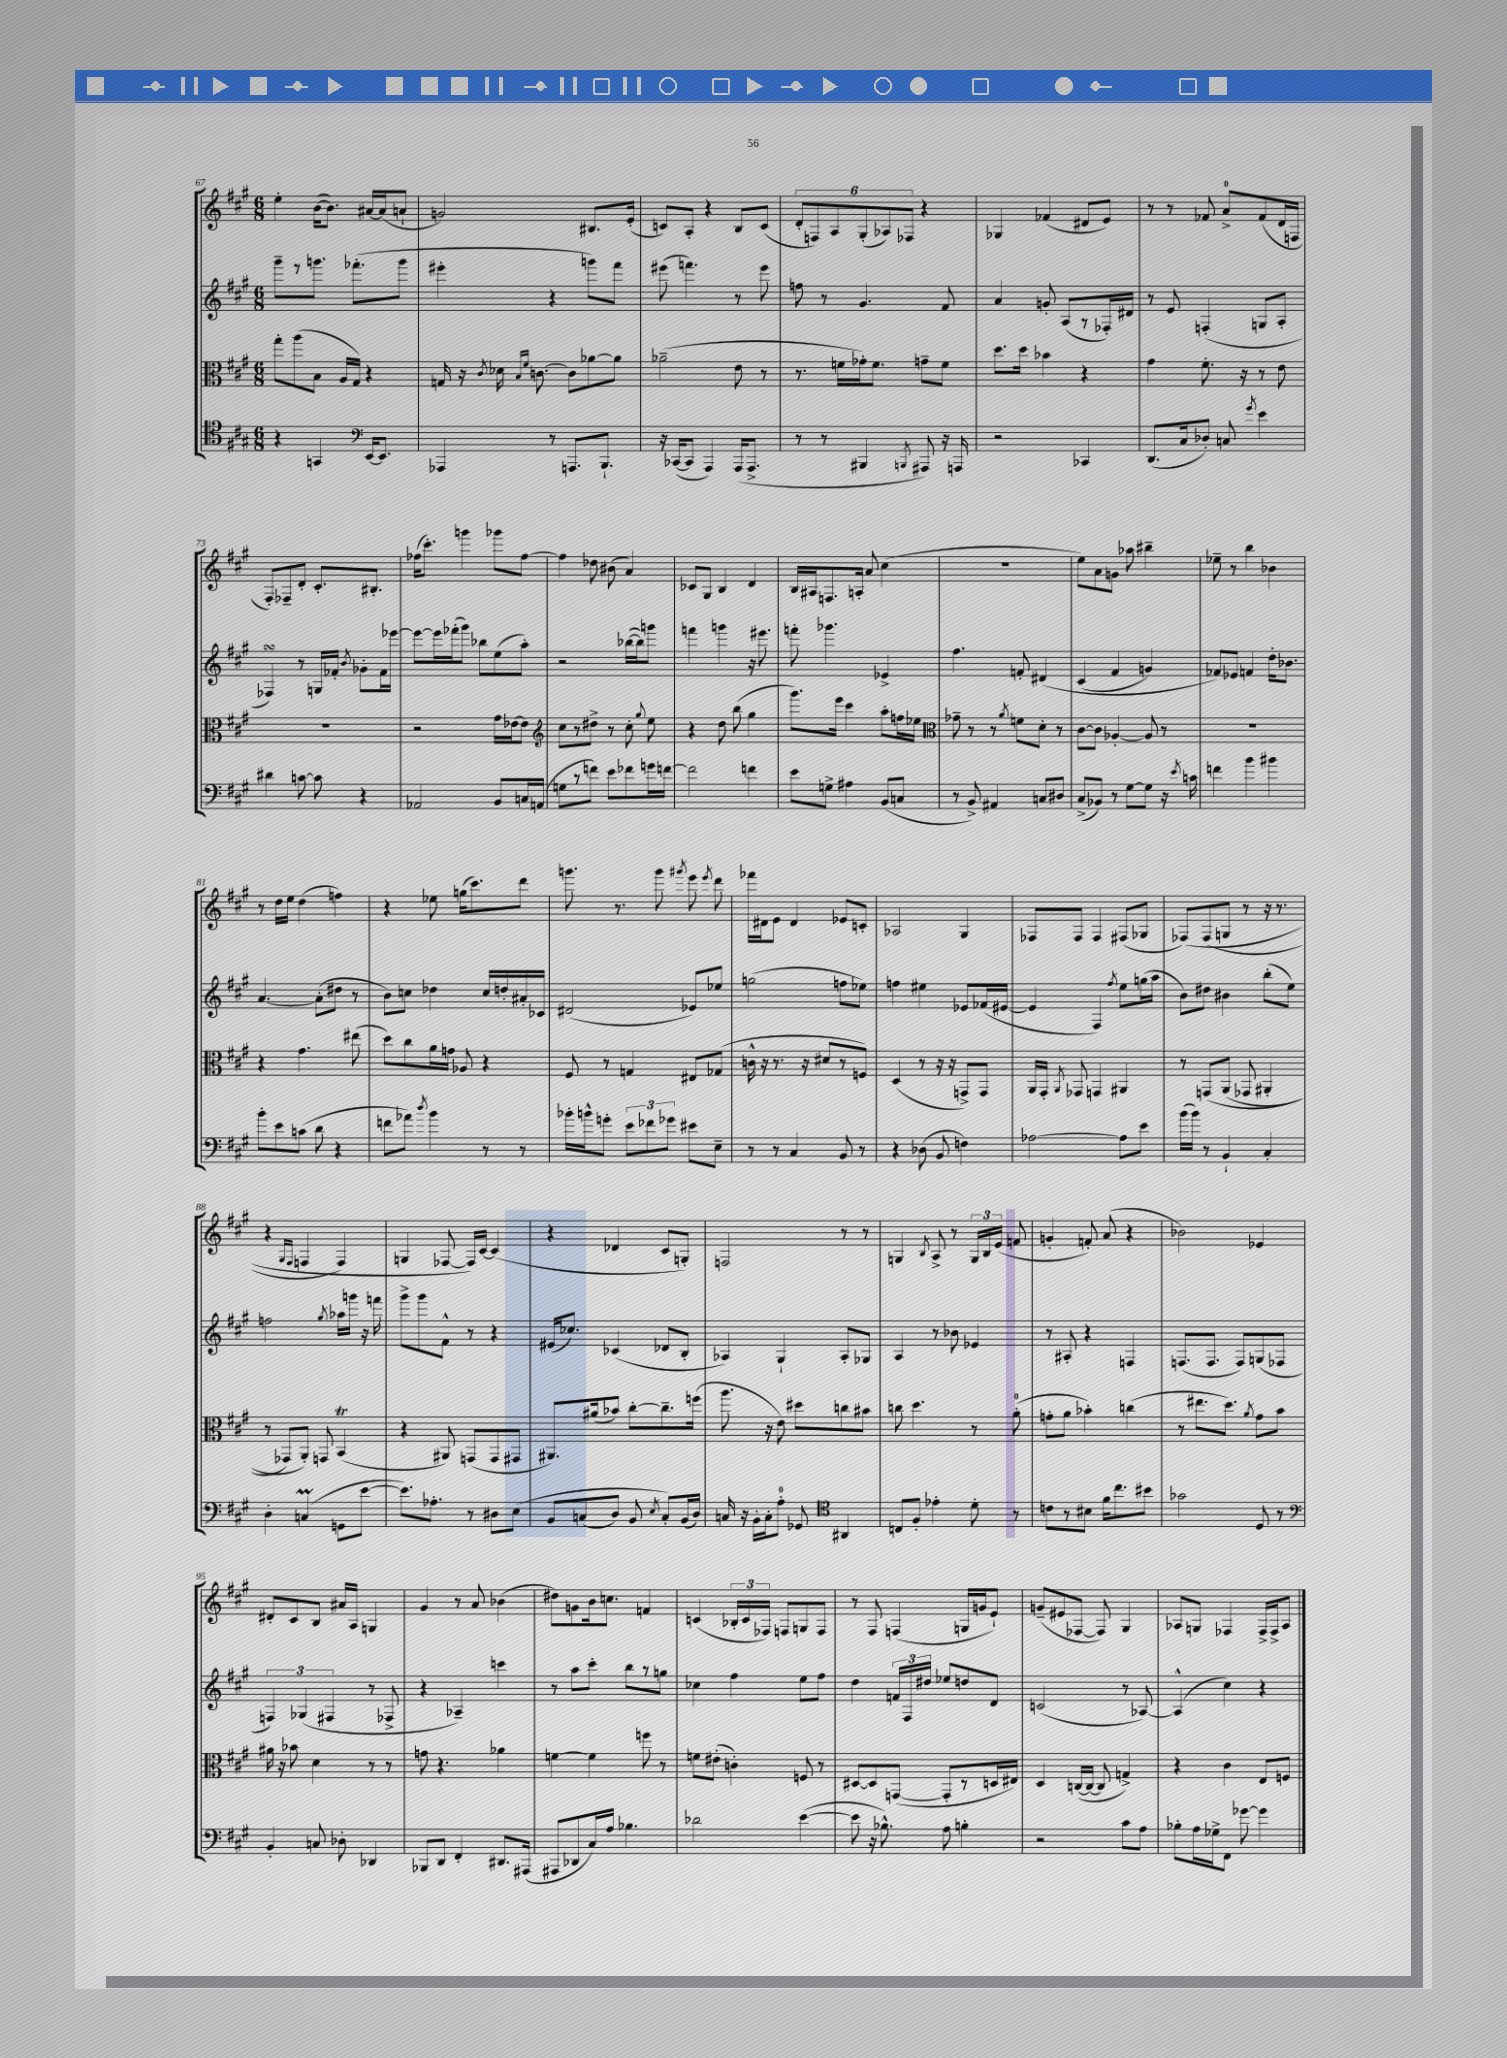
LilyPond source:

<<
\new StaffGroup <<
\new Staff = "s0" {
    \clef treble \key a \major \numericTimeSignature \time 6/8
    \autoBeamOff e''4-. b'16[~( b'8.]) ais'16[~ ais'16( a'8]-! |
    g'2) bis8.[ e'16]-.( |
    c'8[) a8]-. r4 b8[ c'8]( |
    \tuplet 6/4 { d'8[-. f8) a8 gis8-.( aes8) fes8] } r4 |
    ges4 fes'4( dis'8[ e'8]) |
    r8 r8 fes'8 a'8[-0-> fes'8( d'16 f16] |
    fis8[-.) fes8-- d'8]-. cis'8.[-. bis8.]-. |
    fes''16[( cis'''8.]-.) g'''4 ges'''8[ fes''8]~ |
    fes''4 des''8 bis'8( a'4) |
    ces'8[ gis8] b4 d'4 |
    b16[ ais16 f8. a16]-. a'8 cis''4( |
    R2. |
    e''8[) a'8 g'8] aes''8 bis''4-- |
    ees''8-- r8 b''4 bes'4 |
    r8 d''16[ e''16] d''4( f''4) |
    r4 ees''8 g''16[( cis'''8.) d'''8] |
    g'''8. r8. g'''8 \acciaccatura { gis'''8 } e'''8 \acciaccatura { e'''8 } d'''8 |
    fes'''16[ dis'16 e'8] dis'4 ees'8[ c'8]-. |
    aes2 gis4 |
    fes8[ fes8] fes4 fis8[( ges8] |
    fes8[)\( fes8( g8] r8 r16 r8. |
    r4 \grace { gis16[ fis16] } f4 f4) |
    g4 fes8~ fes16[\) cis'16]~ cis'4( |
    r4 des'4 cis'8[ g8]-.) |
    f2 r8 r8 |
    g4 \acciaccatura { b8 } a8-> r8 \tuplet 3/2 { g16[ b16 e'16]( } f'8 |
    g'4-. f'8-.) a'8( r4 |
    bes'2) ees'4 |
    dis'8[-. cis'8 b8] ais'16[ a16] g4 |
    gis'4 r8 a'8 bes'4( |
    dis''8[) g'8 b'16 c''8.] f'4 |
    c'4( \tuplet 3/2 { bes16[-. c'16 fes16]) } f8[ g8 f8] |
    r8 fis8 f4( g16[ g'16 e'8]-!) |
    g'8[--( eis'8 fes8]~ fes8) gis4 |
    aes8[ g8] fes4 fes16[-> fes16-> aes8] \bar "|." |
}
\new Staff = "s1" {
    \clef treble \key a \major \numericTimeSignature \time 6/8
    \autoBeamOff gis'''8[-- r8 g'''8.] fes'''8.[-.( g'''8] |
    eis'''4-. r4 g'''8[) fis'''8] |
    eis'''8( f'''4.) r8 eis'''8 |
    f''8 r8 gis'4. fis'8 |
    a'4 g'8-. a8[( r8 fes16-.) dis'16] |
    r8 e'8 f4-.( g8[ a8]-. |
    fes4\turn) r8 g16[ fes'16]-. \acciaccatura { b'8 } ges'8[-. fes'16 ees'''16]~ |
    ees'''8[~ ees'''16 fes'''16-.( gis'''8]) bes''8[ e''8( a''8]-.) |
    r2 bes''16[~( bes''16) g'''8] |
    f'''4 g'''4 r16 eis'''8. |
    f'''8-. ges'''4. ees'4-> |
    fis''4. f'8-. dis'4\( |
    cis'4( fis'4 g'4) |
    fes'8[\) ees'8] f'4 d''16[-. bes'8.] |
    a'4.~ a'8[-.( dis''8] r8 |
    b'8[) c''8] des''4 c''16[ d''16-. ais'16-. ces'16] |
    dis'2( ees'8[) ees''8] |
    g''2( f''8[ ees''8]) |
    f''4 eis''4 ees'8[ fes'16( eis'16]~ |
    eis'4 fis4) \acciaccatura { fis''8 } e''8[ g''16( a''16] |
    b'8[) dis''8] bis'4 b''8[-.( e''8]) |
    f''2 \acciaccatura { gis''8 } aes''16[ g'''16] r16 f'''16 |
    gis'''8[-> gis'''8 fis'8]-^ r8 r4 |
    eis'16[( ces''8.]) ces'4( des'8[ b8]-. |
    aes4) gis4-! aes8[-. ges8] |
    a4 r8 bes'8 ees'4 |
    r8 ais8-. r4 f4 |
    f8.[( f8.] f8[) g8( fes8] |
    \tuplet 3/2 { f4) ges4( fis4 } r8 fes8-> |
    r4 aes4--) c'''4 |
    r8 a''8[ cis'''8]-. b''8[ r8 g''8] |
    ces''4 fis''4 e''8[ fis''8] |
    d''4 \tuplet 3/2 { f'16[ fis16 dis''16] } ees''8[ d''8 d'8] |
    c'2( r8 aes8~) |
    aes4-^( cis''4) r4 \bar "|." |
}
\new Staff = "s2" {
    \clef alto \key a \major \numericTimeSignature \time 6/8
    \autoBeamOff gis''8[-. a''8( b8] a16[ gis16]) r4 |
    g16 r16 \acciaccatura { cis'8 } des'16 \grace { b16[ fis'16] } c'8.~ c'8[ aes'8~ aes'8] |
    aes'2--( e'8 r8 |
    r8. f'16[ ges'16-.) f'8.] g'8[-- f'8] |
    d''8.[ d''16] bes'4 r4 |
    gis'4 fis'8.-. r16 r8 e'8 |
    R2. |
    r2 gis'16[ ees'16~ ees'8] |
    \clef treble cis''8[ r8 dis''8]-> r8 cis''8-. \appoggiatura { gis''8 } e''8 |
    r4 d''8 b''8( gis''4 |
    gis'''8.[) e'''16] cis'''4 a''8[-. f''16 ees''16] |
    \clef alto ges'8-- r8 r8 \acciaccatura { a'8 } f'8[ d'8]-. r8 |
    cis'8[~ cis'8] aes4~-. aes8 r8 |
    R2. |
    r4 gis'4. eis''8( |
    d''8[) cis''8 a'16 g'16] aes8 r4 |
    fis8 r8 g4 eis8[ ges8]( |
    c'16-^ r16 r8. r16 dis'8[ r8 f8]) |
    d4( r8 r16 r16 g,8[->) g,8] |
    a,16[ gis,16]-. \acciaccatura { a,8 } ges,8 g,4 ais,4 |
    r8 g,8[\( a,8]( ges,8 ais,4-. |
    r8 ges,8[) a,8]-.\) g,8 b,4\trill( |
    r4 ais,8) g,8[( g,8 gis,8] |
    ais,8.[) ais'16( bes'8]) cis''8[~-. cis''8.-- f''16]( |
    a''8. r16 e'8) dis''8[ c''8 bis'8] |
    c''8 d''4. r8 a'8-0-.( |
    g'8[-. a'8] bes'4-.) c''4( |
    r8 eis''8.[ d''8.]) \acciaccatura { a'8 } gis'8[ b'8] |
    ais'16 r16 bes'8 d'4 r8 r8 |
    g'8 r4. aes'4 |
    f'4~ f'4 f''8 r8 |
    f'8[ eis'8]-.( c'4-.) f8 r8 |
    dis8[~ dis8 g,8]~( g,8[-. r8 d16 eis16]) |
    d4 c16[~( c16]~ c8 g4->) |
    r4 cis'4 e8[ f8] \bar "|." |
}
\new Staff = "s3" {
    \clef tenor \key a \major \numericTimeSignature \time 6/8
    \autoBeamOff r4 g,4 \clef bass e,16[~ e,8.] |
    aes,,4 r8 a,,8.[ b,,8.]-! |
    r16 ces,16[~( ces,8] a,,4) a,,16[( a,,8.]-> |
    r8 r8 bis,,4 \acciaccatura { b,,8 } ais,,8) r16 a,,16 |
    r2 ces,4 |
    d,8.[( cis16 des8]-.) c8 \acciaccatura { gis'8 } e'4 |
    dis'4 c'8~ c'8 r4 |
    aes,2 b,8[ c16 a,16]( |
    g8[ r8 f'8]) e'8[ fes'8 g'16 f'16]~ |
    f'2 f'4 |
    e'8[ g8]-> ais4 b,8[( c8] |
    r8 b,8->) ais,4 c8[ dis8] |
    cis8[->( bes,8]) r8 gis8[~ gis8] r16 \acciaccatura { e'8 } c'16 |
    f'4 b'4 bis'4 |
    b'8[-. e'8 c'8]( d'8 r4 |
    f'8[ aes'8]) \acciaccatura { d''8 } b'4 r8 r8 |
    bes'16[-. b'16-^ g'8]-. \tuplet 3/2 { e'8[ fes'8 ges'8] } eis'8[ e8]-- |
    r8 r8 cis4 b,8 r8 |
    r4 des8( b,8 f4) |
    aes2~ aes8[ e'8] |
    b'16[( b'16]) r8 b,4-! cis4-. |
    d4-. c4\prall( g,8[ e'8]~ |
    e'8.[) aes8.]-. r8 dis8[ e8]\( |
    b,8[ c8( d8]) b,8 \acciaccatura { e8 } c8[-.\) b,16( d16]) |
    c16 r16 b,16[-. c16-. a8]-0-. ges,8 \clef tenor ais,4 |
    c8[ fis8]-. ees'4-. d'8-. r8 |
    c'8[ r8 bis8] fis'16[ cis''8. bis'8] |
    ges'2 d8 r8 |
    \clef bass b,4-. c8 des8-. des,4 |
    bes,,8[ d,8] fis,4-. dis,8.[ ais,,16]( |
    ais,,8[ des,8 cis16) a16] bes4. |
    des'2 e'4~( |
    e'8 r16 bes8.-^) a8 b4-. |
    r2 cis'8[ a8] |
    bes8[-. a16 ges16-> fis,8] ges'8~ ges'4 \bar "|." |
}
>>
>>
\layout { \context { \Score currentBarNumber = #67 } }
